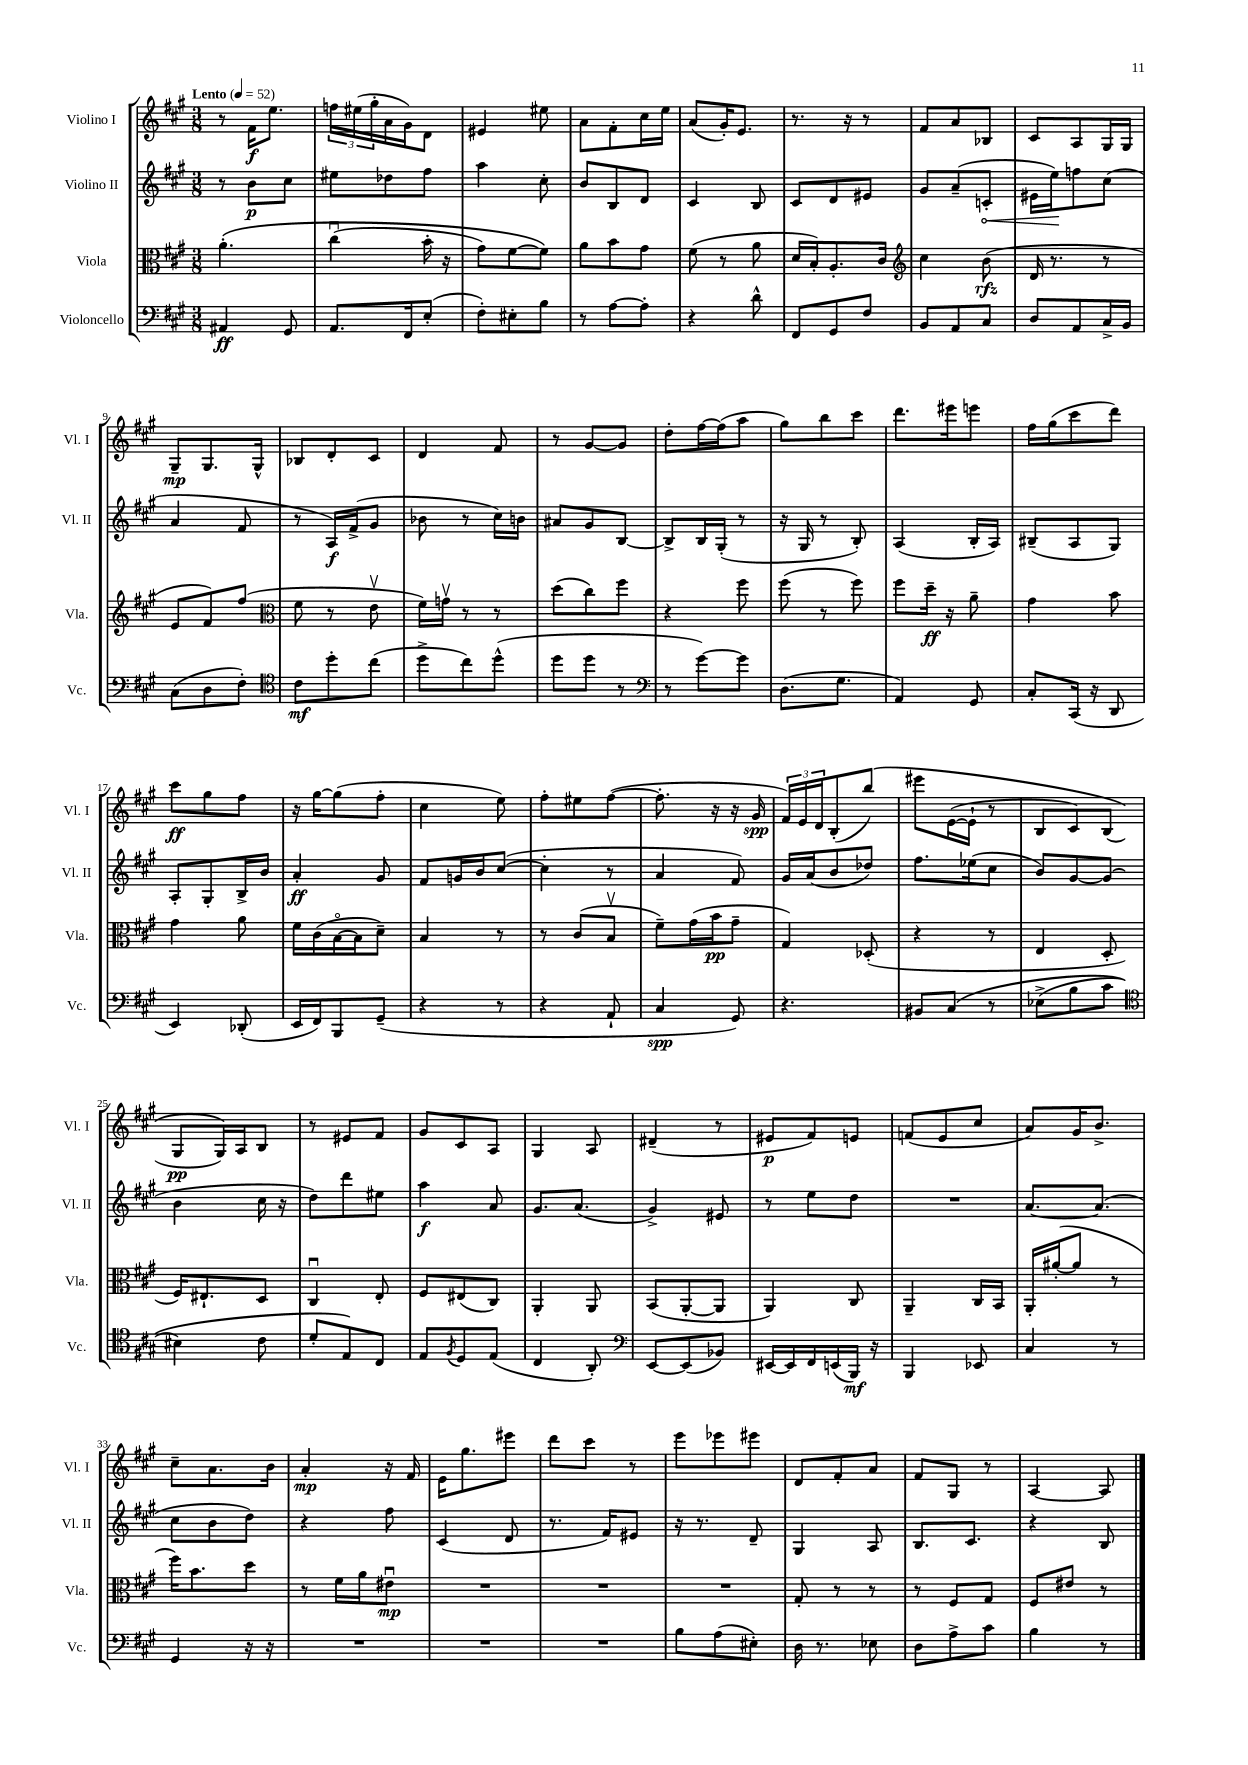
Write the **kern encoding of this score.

**kern	**dynam	**kern	**dynam	**kern	**dynam	**kern	**dynam
*part4	*part4	*part3	*part3	*part2	*part2	*part1	*part1
*staff4	*staff4	*staff3	*staff3	*staff2	*staff2	*staff1	*staff1
*I"Violoncello	*	*I"Viola	*	*I"Violino II	*	*I"Violino I	*
*I'Vc.	*	*I'Vla.	*	*I'Vl. II	*	*I'Vl. I	*
*clefF4	*	*clefC3	*	*clefG2	*	*clefG2	*
*k[f#c#g#]	*	*k[f#c#g#]	*	*k[f#c#g#]	*	*k[f#c#g#]	*
*M3/8	*	*M3/8	*	*M3/8	*	*M3/8	*
*MM52	*	*MM52	*	*MM52	*	*MM52	*
=1	=1	=1	=1	=1	=1	=1	=1
!	!	!	!	!	!	!LO:TX:a:B:t=Lento	!
4AA#X/	ff	(4.a'\	.	8r	.	8r	.
.	.	.	.	8b\L	p	16f#\KL	f
.	.	.	.	.	.	8.ee\J	.
8GG#/	.	.	.	8cc#\J	.	.	.
=2	=2	=2	=2	=2	=2	=2	=2
8.AA/L	.	(4cc#u\	.	8ee#X\L	.	24ffn\LL	.
.	.	.	.	.	.	(24ee#X\	.
.	.	.	.	.	.	24gg#'\	.
.	.	.	.	8dd-X\	.	16a\	.
16FF#/k	.	.	.	.	.	16g#\J)	.
(8E'/J	.	16b'\	.	8ff#\J	.	8d\J	.
.	.	16r	.	.	.	.	.
=3	=3	=3	=3	=3	=3	=3	=3
8F#'\L)	.	8g#\L)	.	4aa\	.	4e#X/	.
8E#X'\	.	[8f#\	.	.	.	.	.
8B\J	.	8f#\J])	.	8cc#'\	.	8ee#X\	.
=4	=4	=4	=4	=4	=4	=4	=4
8r	.	8a\L	.	8b/L	.	8a\L	.
[8A\L	.	8b\	.	8B/	.	8f#'\	.
8A'\J]	.	8g#\J	.	8d/J	.	16cc#\L	.
.	.	.	.	.	.	16ee\JJ	.
=5	=5	=5	=5	=5	=5	=5	=5
4r	.	(8f#\	.	4c#/	.	(8a/L	.
.	.	8r	.	.	.	16g#'/K)	.
.	.	.	.	.	.	8.e/J	.
8d^^\	.	8a\	.	8B/	.	.	.
=6	=6	=6	=6	=6	=6	=6	=6
8FF#/L	.	16d/LL	.	8c#/L	.	8.r	.
.	.	16B'/J)	.	.	.	.	.
8GG#/	.	8.A'/	.	8d/	.	.	.
.	.	.	.	.	.	16r	.
8F#/J	.	.	.	8e#X/J	.	8r	.
.	.	16c#/Jk	.	.	.	.	.
=7	=7	=7	=7	=7	=7	=7	=7
*	*	*clefG2	*	*	*	*	*
8BB/L	.	4cc#\	.	8g#/L	.	8f#/L	.
8AA/	.	.	.	(8a~/	.	8a/	.
!	!	!	!	!	!LO:HP:b	!	!
8C#/J	.	(8b\	rfz	8cn'/J	<	8B-X/J	.
=8	=8	=8	=8	=8	=8	=8	=8
8D/L	.	16d/	.	16e#X\LL	.	8c#/L	.
.	.	8.r	.	16ee\J)	.	.	.
8AA/	.	.	.	8ffn\	[	8A/	.
16C#^/L	.	8r	.	(8cc#\J	.	16G#/L	.
16BB/JJ	.	.	.	.	.	16G#/JJ	.
!!LO:LB:g=z
=9	=9	=9	=9	=9	=9	=9	=9
(8C#\L	.	8e/L	.	4a/	.	8G#~/L	mp
8D\	.	8f#/)	.	.	.	8.G#/	.
8F#'\J)	.	(8ff#/J	.	8f#/	.	.	.
.	.	.	.	.	.	16G#^^/Jk	.
=10	=10	=10	=10	=10	=10	=10	=10
*clefC4	*	*clefC3	*	*	*	*	*
8c#\L	mf	8f#\	.	8r	.	8B-X/L	.
8dd'\	.	8r	.	16A/LL)	f	8d'/	.
.	.	.	.	(16f#^/J	.	.	.
(8cc#\J	.	8ev\	.	8g#/J	.	8c#/J	.
=11	=11	=11	=11	=11	=11	=11	=11
8dd^\L	.	16f#\LL)	.	8b-X\	.	4d/	.
.	.	16gnv\JJ	.	.	.	.	.
8cc#\)	.	8r	.	8r	.	.	.
(8dd^^\J	.	8r	.	16cc#\LL)	.	8f#/	.
.	.	.	.	16bn\JJ	.	.	.
=12	=12	=12	=12	=12	=12	=12	=12
8dd\L	.	(8dd\L	.	8a#X/L	.	8r	.
8dd\J	.	8cc#\)	.	8g#/	.	[8g#/L	.
8r	.	8ff#\J	.	[8B/J	.	8g#/J]	.
=13	=13	=13	=13	=13	=13	=13	=13
*clefF4	*	*	*	*	*	*	*
8r	.	4r	.	8B^/L]	.	8dd'\L	.
[8g#\L)	.	.	.	16B/L	.	[16ff#\L	.
.	.	.	.	(16G#'/JJ	.	(16ff#\J]	.
8g#\J]	.	8ff#\	.	8r	.	8aa\J	.
=14	=14	=14	=14	=14	=14	=14	=14
(8.D\L	.	(8ff#\	.	16r	.	8gg#\L)	.
.	.	.	.	16G#/	.	.	.
.	.	8r	.	8r	.	8bb\	.
8.G#\J	.	.	.	.	.	.	.
.	.	8ff#\)	.	8B'/)	.	8ccc#\J	.
=15	=15	=15	=15	=15	=15	=15	=15
4AA/)	.	8ff#\L	.	(4A/	.	8.ddd\L	.
.	.	16dd~\Jk	ff	.	.	.	.
.	.	16r	.	.	.	16eee#X\k	.
8GG#/	.	8a~\	.	16B'/LL	.	8eeen\J	.
.	.	.	.	16A/JJ)	.	.	.
=16	=16	=16	=16	=16	=16	=16	=16
8C#'/L	.	4g#\	.	(8B#X~/L	.	16ff#\LL	.
.	.	.	.	.	.	(16gg#\J	.
(16CC#/Jk	.	.	.	8A/	.	8ccc#\	.
16r	.	.	.	.	.	.	.
8DD/	.	8b\	.	8G#/J)	.	8ddd\J)	.
!!LO:LB:g=z
=17	=17	=17	=17	=17	=17	=17	=17
4EE/)	.	4g#\	.	8A'/L	.	8ccc#\L	ff
.	.	.	.	8G#'/	.	8gg#\	.
(8DD-X'/	.	8a\	.	16B^/L	.	8ff#\J	.
.	.	.	.	16b/JJ	.	.	.
=18	=18	=18	=18	=18	=18	=18	=18
16EE/LL	.	16f#\LL	.	4a'/	ff	16r	.
16FF#/J)	.	(16c#\	.	.	.	[16gg#\KL	.
8BBB/	.	[16B\	.	.	.	(8gg#\]	.
.	.	16B\J]	.	.	.	.	.
(8GG#~/J	.	8d~\J)	.	8g#/	.	8ff#'\J	.
=19	=19	=19	=19	=19	=19	=19	=19
4r	.	4B/	.	8f#/L	.	4cc#\	.
.	.	.	.	16gn/L	.	.	.
.	.	.	.	16b/J	.	.	.
8r	.	8r	.	([8cc#/J	.	8ee\)	.
=20	=20	=20	=20	=20	=20	=20	=20
4r	.	8r	.	4cc#'\]	.	8ff#'\L	.
.	.	(8c#/L	.	.	.	8ee#X\	.
8AA`/	.	8Bv/J	.	8r	.	([8ff#\J	.
=21	=21	=21	=21	=21	=21	=21	=21
4C#/	spp	8f#~\L)	.	4a/	.	8.ff#'\]	.
.	.	(16g#\L	.	.	.	.	.
.	.	16b\J	pp	.	.	16r	.
8GG#/)	.	8g#~\J	.	8f#/)	.	16r	.
.	.	.	.	.	.	16g#/	spp
=22	=22	=22	=22	=22	=22	=22	=22
4.r	.	4G#/)	.	16g#/LL	.	24f#/LL)	.
.	.	.	.	.	.	24e/	.
.	.	.	.	(16a/J	.	.	.
.	.	.	.	.	.	24d/J	.
.	.	.	.	8b/	.	(8B'/	.
.	.	(8D-X'/	.	8dd-X/J)	.	(8bb/J)	.
=23	=23	=23	=23	=23	=23	=23	=23
8BB#X/L	.	4r	.	8.ff#\L	.	8eee#X\L	.
(8C#/J	.	.	.	.	.	([16e\L	.
.	.	.	.	(16ee-X\k	.	16e`\JJ]	.
8r	.	8r	.	8cc#\J	.	8r	.
=24	=24	=24	=24	=24	=24	=24	=24
(8E-X^\L	.	4E/	.	8b/L)	.	8B/L	.
8B\	.	.	.	[8g#/	.	8c#/)	.
8c#\J	.	8D'/	.	(8g#/J]	.	(8B/J	.
!!LO:LB:g=z
=25	=25	=25	=25	=25	=25	=25	=25
*clefC4	*	*	*	*	*	*	*
4B#X\)	.	16F#/KL)	.	4b\	.	8G#/L	pp
.	.	8.E#X`/	.	.	.	.	.
.	.	.	.	.	.	16G#/L))	.
.	.	.	.	.	.	16A/J	.
8c#\	.	8D/J	.	16cc#\	.	8B/J	.
.	.	.	.	16r	.	.	.
=26	=26	=26	=26	=26	=26	=26	=26
8d'/L	.	4C#u/	.	8dd\L)	.	8r	.
8E/)	.	.	.	8ddd\	.	8e#X/L	.
8C#/J	.	8E'/	.	8ee#X\J	.	8f#/J	.
=27	=27	=27	=27	=27	=27	=27	=27
8E/L	.	8F#/L	.	4aa\	f	8g#/L	.
8qF#/	.	.	.	.	.	.	.
8D/	.	(8E#X/	.	.	.	8c#/	.
(8E/J	.	8C#/J)	.	8a/	.	8A/J	.
=28	=28	=28	=28	=28	=28	=28	=28
4C#/	.	4AA'/	.	8.g#/L	.	4G#/	.
.	.	.	.	(8.a/J	.	.	.
8AA'/)	.	8AA/	.	.	.	8A/	.
=29	=29	=29	=29	=29	=29	=29	=29
*clefF4	*	*	*	*	*	*	*
[8EE/L	.	(8BB/L	.	4g#^/)	.	(4d#X~/	.
(8EE/]	.	[8AA'/	.	.	.	.	.
8BB-X/J)	.	8AA/J]	.	8e#X/	.	8r	.
=30	=30	=30	=30	=30	=30	=30	=30
[16EE#X/LL	.	4AA/)	.	8r	.	8e#X/L	p
16EE#/]	.	.	.	.	.	.	.
16FF#/	.	.	.	8ee\L	.	8f#/)	.
(16EEn/	.	.	.	.	.	.	.
16BBB/JJ)	mf	8C#/	.	8dd\J	.	8en/J	.
16r	.	.	.	.	.	.	.
=31	=31	=31	=31	=31	=31	=31	=31
4BBB/	.	4AA~/	.	4.r	.	(8fn/L	.
.	.	.	.	.	.	8e/	.
8EE-X/	.	16C#/LL	.	.	.	8cc#/J	.
.	.	16BB/JJ	.	.	.	.	.
=32	=32	=32	=32	=32	=32	=32	=32
4C#/	.	16AA'/LL	.	[8.a/L	.	8a/L)	.
.	.	([16a#X'/J	.	.	.	.	.
.	.	8a#/J]	.	.	.	16g#/K	.
.	.	.	.	(8.a/J]	.	8.b^/J	.
8r	.	8r	.	.	.	.	.
!!LO:LB:g=z
=33	=33	=33	=33	=33	=33	=33	=33
4GG#/	.	16ff#\KL)	.	8cc#\L	.	8cc#~\L	.
.	.	8.b\	.	.	.	.	.
.	.	.	.	8b\	.	8.a\	.
16r	.	8dd\J	.	8dd\J)	.	.	.
16r	.	.	.	.	.	16b\Jk	.
=34	=34	=34	=34	=34	=34	=34	=34
4.r	.	8r	.	4r	.	4a'/	mp
.	.	16f#\LL	.	.	.	.	.
.	.	16a\J	.	.	.	.	.
.	.	8e#Xu\J	mp	8ff#\	.	16r	.
.	.	.	.	.	.	16f#/	.
=35	=35	=35	=35	=35	=35	=35	=35
4.r	.	4.r	.	(4c#/	.	16e\KL	.
.	.	.	.	.	.	8.gg#\	.
.	.	.	.	8d/	.	8eee#X\J	.
=36	=36	=36	=36	=36	=36	=36	=36
4.r	.	4.r	.	8.r	.	8ddd\L	.
.	.	.	.	.	.	8ccc#\J	.
.	.	.	.	16f#/KL)	.	.	.
.	.	.	.	8e#X/J	.	8r	.
=37	=37	=37	=37	=37	=37	=37	=37
8B\L	.	4.r	.	16r	.	8eee\L	.
.	.	.	.	8.r	.	.	.
(8A\	.	.	.	.	.	8eee-X\	.
8E#X'\J)	.	.	.	8d~/	.	8eee#X\J	.
=38	=38	=38	=38	=38	=38	=38	=38
16D\	.	8G#'/	.	4G#/	.	8d/L	.
8.r	.	.	.	.	.	.	.
.	.	8r	.	.	.	8f#'/	.
8E-X\	.	8r	.	8A/	.	8a/J	.
=39	=39	=39	=39	=39	=39	=39	=39
8D\L	.	8r	.	8.B/L	.	8f#/L	.
8A^\	.	8F#/L	.	.	.	8G#/J	.
.	.	.	.	8.c#/J	.	.	.
8c#\J	.	8G#/J	.	.	.	8r	.
=40	=40	=40	=40	=40	=40	=40	=40
4B\	.	8F#/L	.	4r	.	[4A/	.
.	.	8e#X/J	.	.	.	.	.
8r	.	8r	.	8B/	.	8A/]	.
==	==	==	==	==	==	==	==
*-	*-	*-	*-	*-	*-	*-	*-
